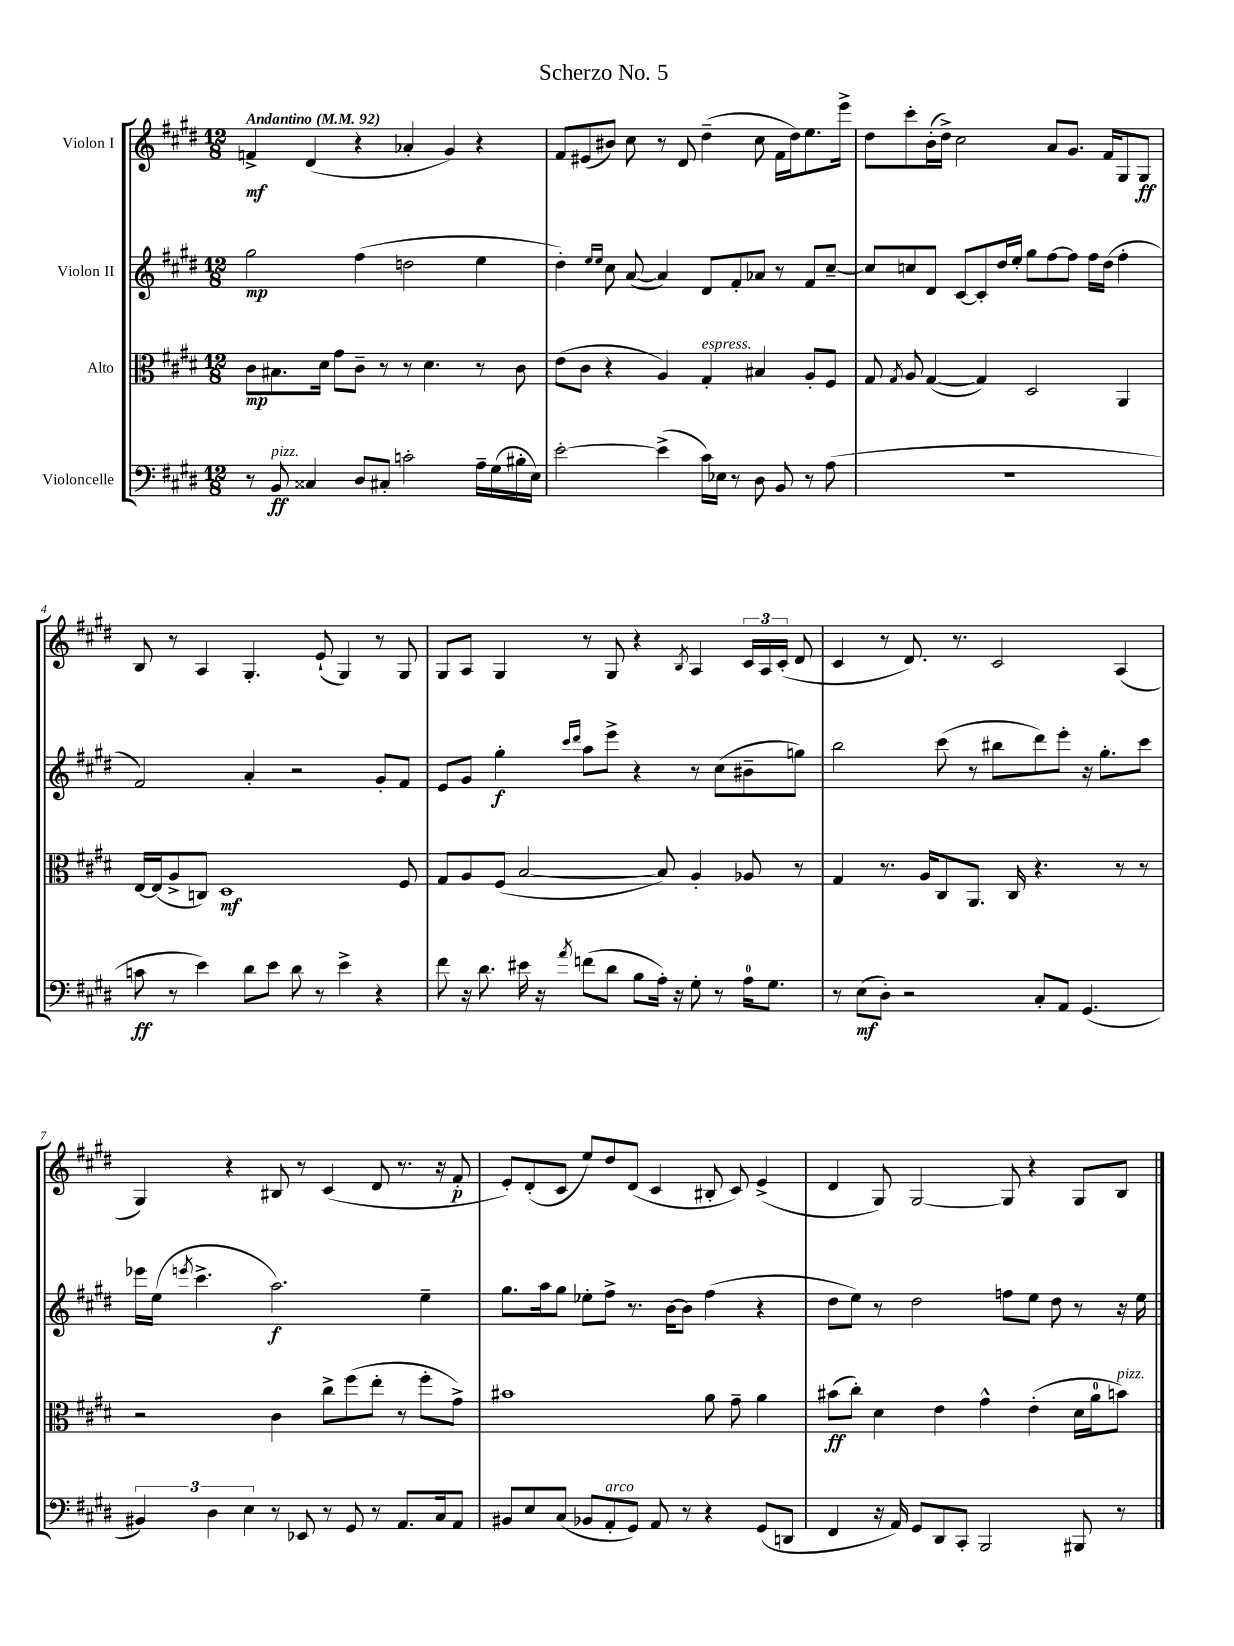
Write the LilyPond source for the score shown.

\header { title = "Scherzo No. 5" }
<<
\new StaffGroup <<
\new Staff = "s0" \with { instrumentName = "Violon I" } {
    \clef treble \key e \major \numericTimeSignature \time 12/8 \tempo "Andantino" 4 = 92
    \autoBeamOff f'4->\mf dis'4( r4 aes'4-. gis'4) r4 |
    fis'8[ eis'8( bis'8]) cis''8 r8 dis'8 dis''4--( cis''8 fis'16[ dis''16) e''8. e'''16]-> |
    dis''8[ cis'''8-. b'16-.( dis''16]->) cis''2 a'8[ gis'8.] fis'16[ gis8 gis8]\ff |
    b8 r8 a4 gis4.-. e'8-!( gis4) r8 gis8 |
    gis8[ a8] gis4 r8 gis8 r4 \acciaccatura { b8 } a4 \tuplet 3/2 { cis'16[ a16 cis'16]-.( } dis'8 |
    cis'4 r8 dis'8.) r8. cis'2 a4( |
    gis4) r4 bis8 r8 cis'4( dis'8 r8. r16 fis'8-.\p |
    e'8[-.) dis'8-.( cis'8] e''8[) dis''8 dis'8]( cis'4 bis8-. cis'8) e'4->( |
    dis'4 gis8) gis2~ gis8 r4 gis8[ b8] \bar "|." |
}
\new Staff = "s1" \with { instrumentName = "Violon II" } {
    \clef treble \key e \major \numericTimeSignature \time 12/8
    \autoBeamOff gis''2\mp fis''4( d''2 e''4 |
    dis''4-.) \grace { e''16[ e''16] } cis''8 a'8~( a'4) dis'8[ fis'8-. aes'8] r8 fis'8[ cis''8]~-- |
    cis''8[ c''8 dis'8] cis'8[~ cis'8-. dis''16 e''16]-. gis''8[ fis''8~ fis''8] fis''16[ dis''16]( fis''4-. |
    fis'2) a'4-. r2 gis'8[-. fis'8] |
    e'8[ gis'8] gis''4-.\f \grace { cis'''16[ dis'''16] } a''8[ e'''8]-> r4 r8 cis''8[( bis'8-- g''8]) |
    b''2 cis'''8( r8 bis''8[ dis'''8) e'''8]-. r16 gis''8.[-. cis'''8] |
    ees'''16[ e''16]( \acciaccatura { e'''8 } cis'''4.-> a''2.\f) e''4-- |
    gis''8.[ a''16 gis''8] ees''8[-. fis''8]-> r8. b'16[~ b'8] fis''4( r4 |
    dis''8[ e''8]) r8 dis''2 f''8[ e''8] dis''8 r8 r16 e''16 \bar "|." |
}
\new Staff = "s2" \with { instrumentName = "Alto" } {
    \clef alto \key e \major \numericTimeSignature \time 12/8
    \autoBeamOff cis'8[\mp bis8. dis'16] gis'8[ cis'8]-- r8 r8 dis'4. r8 cis'8 |
    e'8[( cis'8] r4 a4) gis4-.^\markup { \italic "espress." } bis4 a8[-. fis8] |
    gis8 \acciaccatura { gis8 } a8 gis4~( gis4) dis2 a,4 |
    e16[~ e16( a8-> c8]) dis1\mf fis8 |
    gis8[ a8 fis8]( b2~ b8) a4-. aes8 r8 |
    gis4 r8. a16[ cis8 a,8.] cis16 r4. r8 r8 |
    r2 cis'4 cis''8[-> fis''8( e''8]-. r8 fis''8[-. gis'8]->) |
    bis'1 a'8 gis'8-- a'4 |
    bis'8[\ff( cis''8]-.) dis'4 e'4 gis'4-^ e'4-.( dis'16[ a'16-0 b'8]^\markup { \italic "pizz." }) \bar "|." |
}
\new Staff = "s3" \with { instrumentName = "Violoncelle" } {
    \clef bass \key e \major \numericTimeSignature \time 12/8
    \autoBeamOff r8 b,8\ff^\markup { \italic "pizz." } cisis4 dis8[ cis8]-. c'2-. a16[-- gis16( bis16-. e16]) |
    e'2~-. e'4->( cis'16[) ees16] r8 dis8 b,8 r8 a8( |
    R1. |
    c'8\ff r8 e'4) dis'8[ e'8] dis'8 r8 e'4-> r4 |
    fis'8 r16 dis'8. eis'16 r16 \acciaccatura { a'8 } f'8[( dis'8] b8[ a16]-.) r16 gis8-. r8 a16[-0 gis8.] |
    r8 e8[\mf( dis8]-.) r2 cis8[-. a,8] gis,4.( |
    \tuplet 3/2 { bis,4) dis4 e4 } r8 ees,8 r8 gis,8 r8 a,8.[ cis16 a,8] |
    bis,8[ e8 cis8]( bes,8[ a,8-.^\markup { \italic "arco" } gis,8]) a,8 r8 r4 gis,8[( d,8] |
    fis,4 r16 a,16) gis,8[ dis,8 cis,8]-. b,,2 bis,,8 r8 \bar "|." |
}
>>
>>
